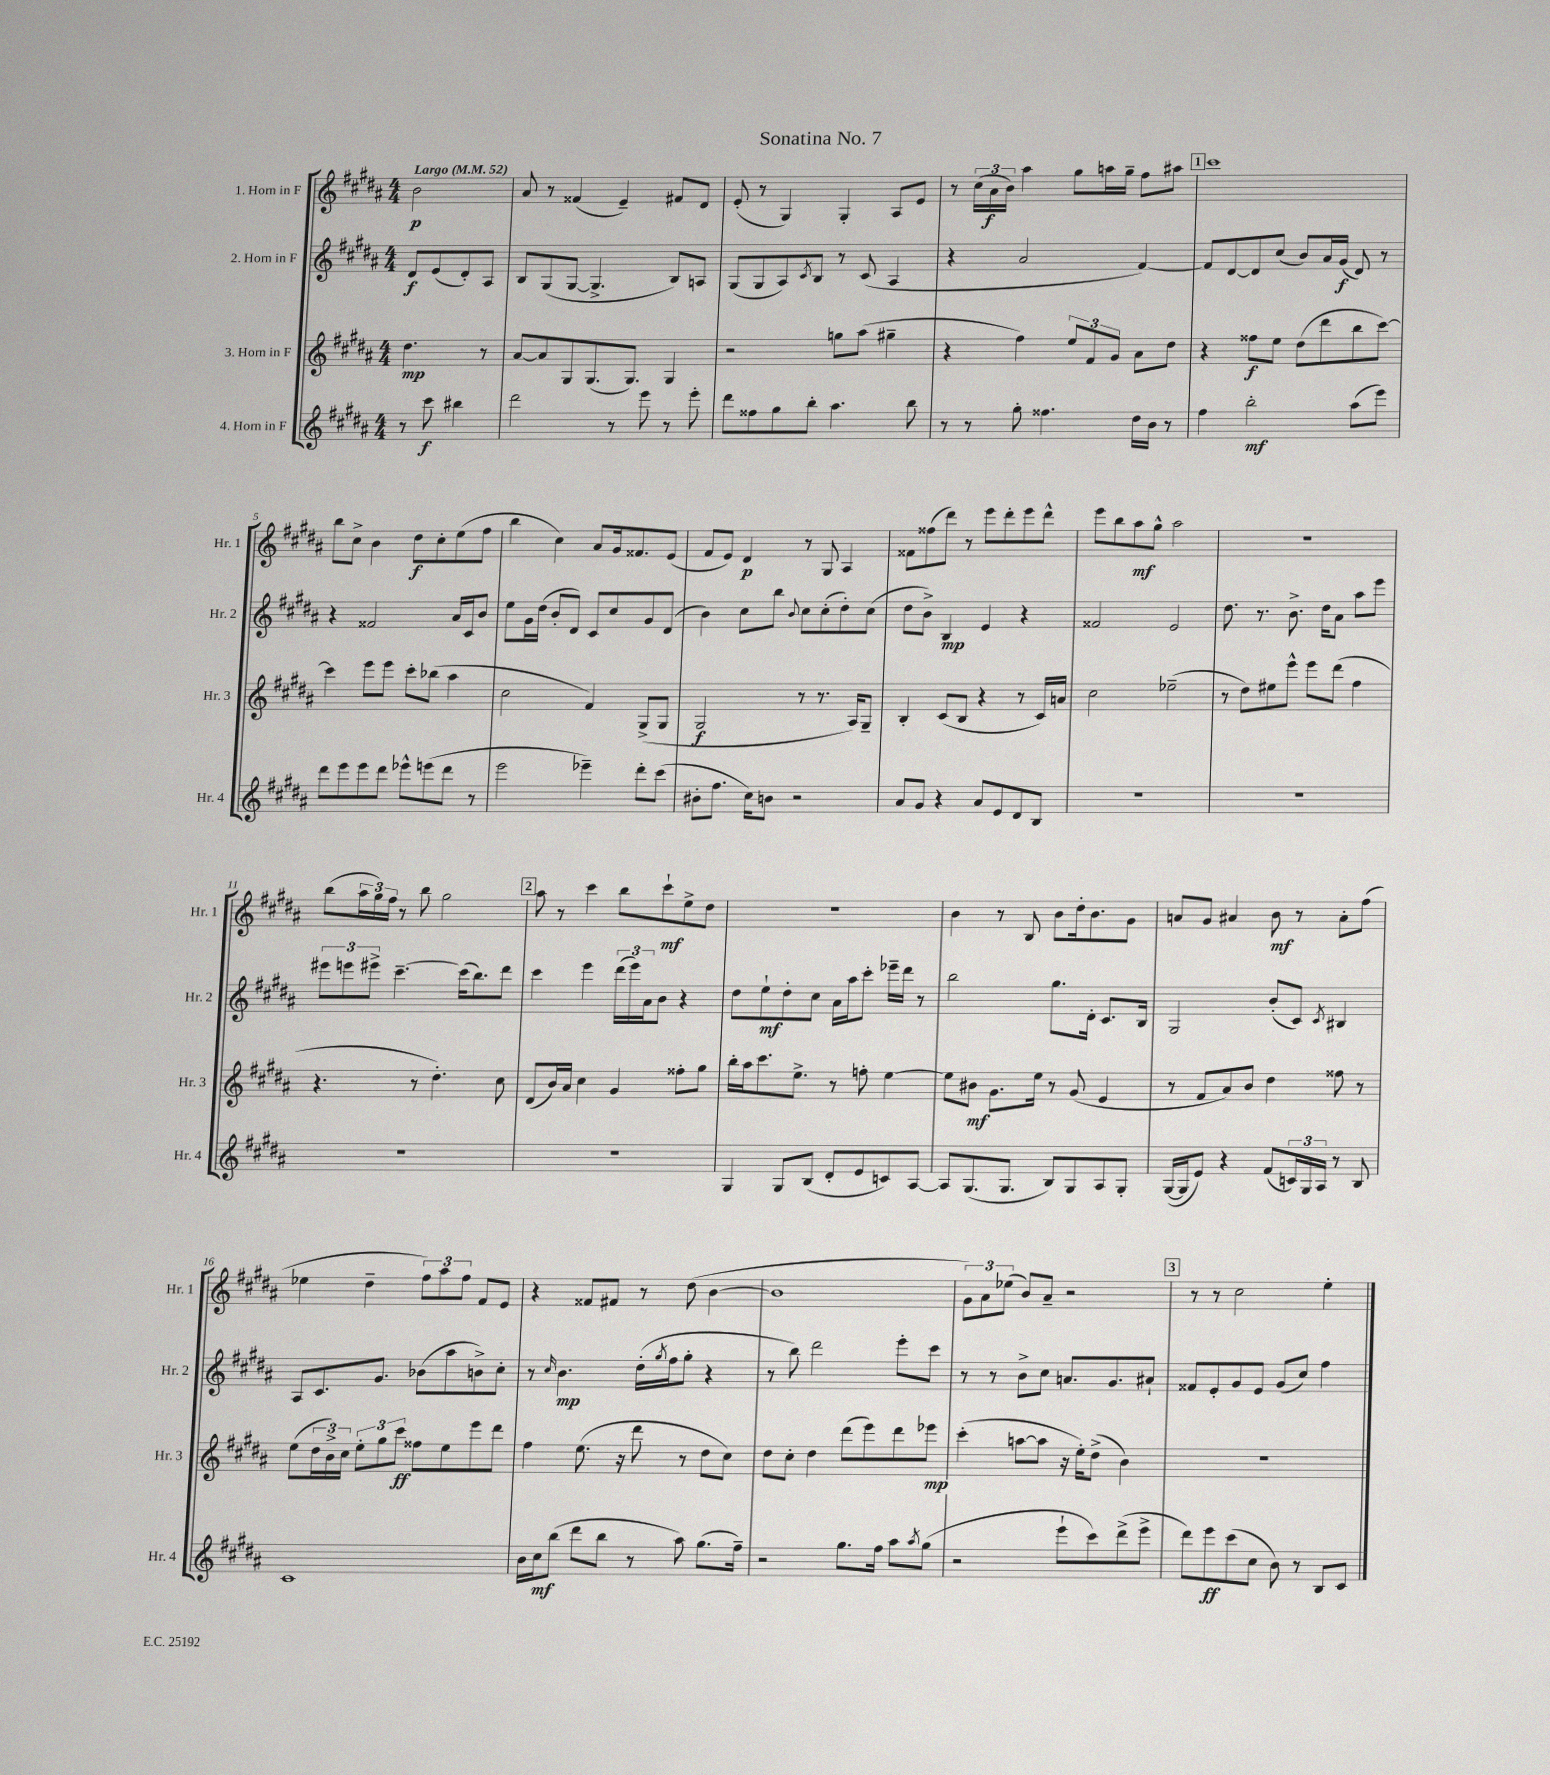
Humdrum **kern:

**kern	**kern	**kern	**kern
*staff4	*staff3	*staff2	*staff1
*clefG2	*clefG2	*clefG2	*clefG2
*k[f#c#g#d#a#]	*k[f#c#g#d#a#]	*k[f#c#g#d#a#]	*k[f#c#g#d#a#]
*M4/4	*M4/4	*M4/4	*M4/4
*MM52	*MM52	*MM52	*MM52
8r	4.dd#	8d#	2b
8ccc#	.	(8e	.
4bb#	.	8d#')	.
.	8r	8A#	.
=	=	=	=
2ddd#	[8a#	8B	8a#
.	8a#]	(8G#	8r
.	8G#	[8G#	(4f##
.	(8.G#	4.G#^]	.
8r	.	.	4e~)
.	8.G#)	.	.
8eee	.	.	.
8r	4G#	8B)	8f#
8eee'	.	8A	8d#
=	=	=	=
8ddd#	2r	(8G#	(8e'
8ff##	.	8G#	8r
8gg#	.	8A#)	4G#)
.	.	8qc#	.
8bb'	.	8B	.
4.aa#	8gg	8r	4G#'
.	(8aa#	(8c#	.
.	4gg#~	4A#	8A#
8bb	.	.	8e
=	=	=	=
8r	4r	4r	8r
8r	.	.	(24cc#
.	.	.	24a#
.	.	.	24b)
8gg#'	4ff#)	2a#	4aa#
4.ff##	.	.	.
.	12ee	.	8gg#
.	12f#	.	.
.	.	.	16aa
.	12g#	.	.
.	.	.	16gg#~
16dd#	8a#	[4f#)	8ff#
16b	.	.	.
8r	8dd#	.	8aa#
=	=	=	=
4ff#	4r	8f#]	1ccc#
.	.	[8d#	.
2bb'	8ff##	8d#]	.
.	8ee	(8cc#	.
.	(8dd#	8b)	.
.	8ddd#	16a#	.
.	.	(16g#	.
(8aa#	8bb	8d#)	.
8eee)	[8ccc#)	8r	.
=	=	=	=
8ddd#	4ccc#]	4r	8bb
8eee	.	.	8cc#^
8eee	8eee	2f##	4b
8ddd#	8eee	.	.
8eee-^^	8ccc#'	.	8dd#
(8eee	(8bb-	.	8cc#'
8ddd#	4aa#	16a#	(8ee
.	.	16c#	.
8r	.	8b	8ff#
=	=	=	=
2eee	2cc#	8ee	4bb
.	.	16g#	.
.	.	(16dd#	.
.	.	8b'	4cc#)
.	.	8d#)	.
4eee-~)	4f#)	8c#	8a#
.	.	8cc#	16g#
.	.	.	8.f##
8ddd#'	(8G#^	8g#	.
(8ccc#	8G#	(8d#	(8e
=	=	=	=
8b#'	2G#	4b)	8f#
8.ff#	.	.	8e)
.	.	8cc#	4d#
16cc#)	.	.	.
8b	.	8bb	.
.	.	8qqb	.
2r	8r	8cc#	8r
.	8.r	(8cc#'	8G#
.	.	8dd#')	4A#
.	16A#)	.	.
.	8G#~	(8cc#	.
=	=	=	=
8a#	4B'	8dd#	8f##
8g#	.	8b^)	(8ff##
4r	(8c#	4B	8ddd#)
.	8B	.	8r
8a#	4r	4e	8eee
8e	.	.	8ddd#'
8d#	8r	4r	8eee
8B	16c#)	.	8ddd#^^
.	16a	.	.
=	=	=	=
1r	2cc#	2f##	8eee
.	.	.	8bb
.	.	.	8aa#
.	.	.	8gg#^^
.	(2ee-~	2e	2aa#
=	=	=	=
1r	8r	8.dd#	1r
.	8dd#)	.	.
.	.	8.r	.
.	8ee#	.	.
.	8eee^^	8.b^	.
.	8eee	.	.
.	.	16dd#	.
.	(8ddd#	8a#	.
.	4ff#	8aa#	.
.	.	8eee	.
=	=	=	=
1r	4.r	12eee#	(8bb
.	.	12eee	.
.	.	.	24aa#
.	.	12eee#^	24gg#)
.	.	.	24ff#
.	.	[4.ccc#~	8r
.	8r	.	8bb
.	4.dd#')	.	2gg#
.	.	(16ccc#]	.
.	.	8.bb)	.
.	8cc#	8ddd#	.
=	=	=	=
1r	(8d#	4ccc#	8aa#
.	16b)	.	8r
.	16a#	.	.
.	4cc#	4eee	4ccc#
.	4g#	(24ddd#	8bb
.	.	24eee)	.
.	.	24a#	.
.	.	8b	8ccc#`
.	8ff##'	4r	8ee^
.	8gg#	.	8dd#
=	=	=	=
4G#	16bb'	8dd#	1r
.	16aa#	.	.
.	8.ccc#	8ee`	.
8G#	.	8dd#'	.
.	8.ee^	.	.
(8B	.	8cc#	.
8d#'	8r	16a#	.
.	.	16aa#	.
8e	8ff'	8ccc#'	.
8c)	[4ee	16eee-~	.
.	.	16ddd#	.
[8A#	.	8r	.
=	=	=	=
8A#]	8ee]	2bb	4b
(8.G#	8b#	.	.
.	8.g#	.	8r
8.G#	.	.	.
.	.	.	8B
.	16ee	.	.
8B)	8r	8.gg#	8b
8G#	(8g#	.	16dd#'
.	.	16d#'	8.b
8A#	4e	8.c#	.
8G#'	.	.	8g#
.	.	16B	.
=	=	=	=
([16G#	8r	2G#	8a
16G#]	.	.	.
8e)	8f#	.	8g#
4r	8a#)	.	4a#
.	8b	.	.
(8f#	4dd#	(8b'	8b
24c)	.	8c#)	8r
24G#	.	.	.
24A#	.	.	.
.	.	8qc#	.
8r	8ff##	4B#	8a#'
8B	8r	.	(8ff#
=	=	=	=
1c#	(8ee	8A#	4ee-
.	24dd#	8.c#	.
.	24b^)	.	.
.	24cc#	.	.
.	12ee'	.	4dd#~
.	.	8.g#	.
.	12gg#	.	.
.	12ccc#	.	.
.	8ff##	(8b-	12ff#)
.	.	.	12aa#
.	8ee	8aa#	.
.	.	.	12ff#
.	8eee	8b^)	8f#
.	8ddd#	8cc#'	8e
=	=	=	=
16b	4ff#	8r	4r
16cc#	.	.	.
.	.	16qqcc#	.
(8bb	.	4.b	.
8ddd#	(8.ee	.	8f##
8bb	.	.	8f#
.	16r	.	.
8r	8ddd#	(16dd#'	8r
.	.	8qgg#	.
.	.	16ff#	.
8aa#)	8r	8gg#'	(8dd#
(8.gg#	8dd#	4r	[4b
.	8cc#)	.	.
16ff#~)	.	.	.
=	=	=	=
2r	8dd#	8r	1b]
.	8cc#'	8bb)	.
.	4dd#	2ddd#	.
8.gg#	(8ddd#	.	.
.	8eee)	.	.
16ff#	.	.	.
8aa#	8ddd#	8eee'	.
8qaa#	.	.	.
(8gg#	8eee-	8ccc#	.
=	=	=	=
2r	(4ccc#'	8r	12g#)
.	.	.	12a#
.	.	8r	.
.	.	.	(12ee-
.	[8aa	8b^	8b)
.	8aa]	8cc#	8a#~
8eee`	16r	8.a	2r
.	16ee')	.	.
8ccc#)	(8dd#^	.	.
.	.	8.g#	.
(8ddd#^	4b)	.	.
8eee^	.	8a#`	.
=	=	=	=
8ddd#)	1r	8f##	8r
8eee	.	8e'	8r
(8ccc#	.	8g#	2cc#
8cc#	.	8e	.
8b)	.	(8g#	.
8r	.	8cc#)	.
8B	.	4ff#	4ee'
8c#	.	.	.
==	==	==	==
*-	*-	*-	*-
